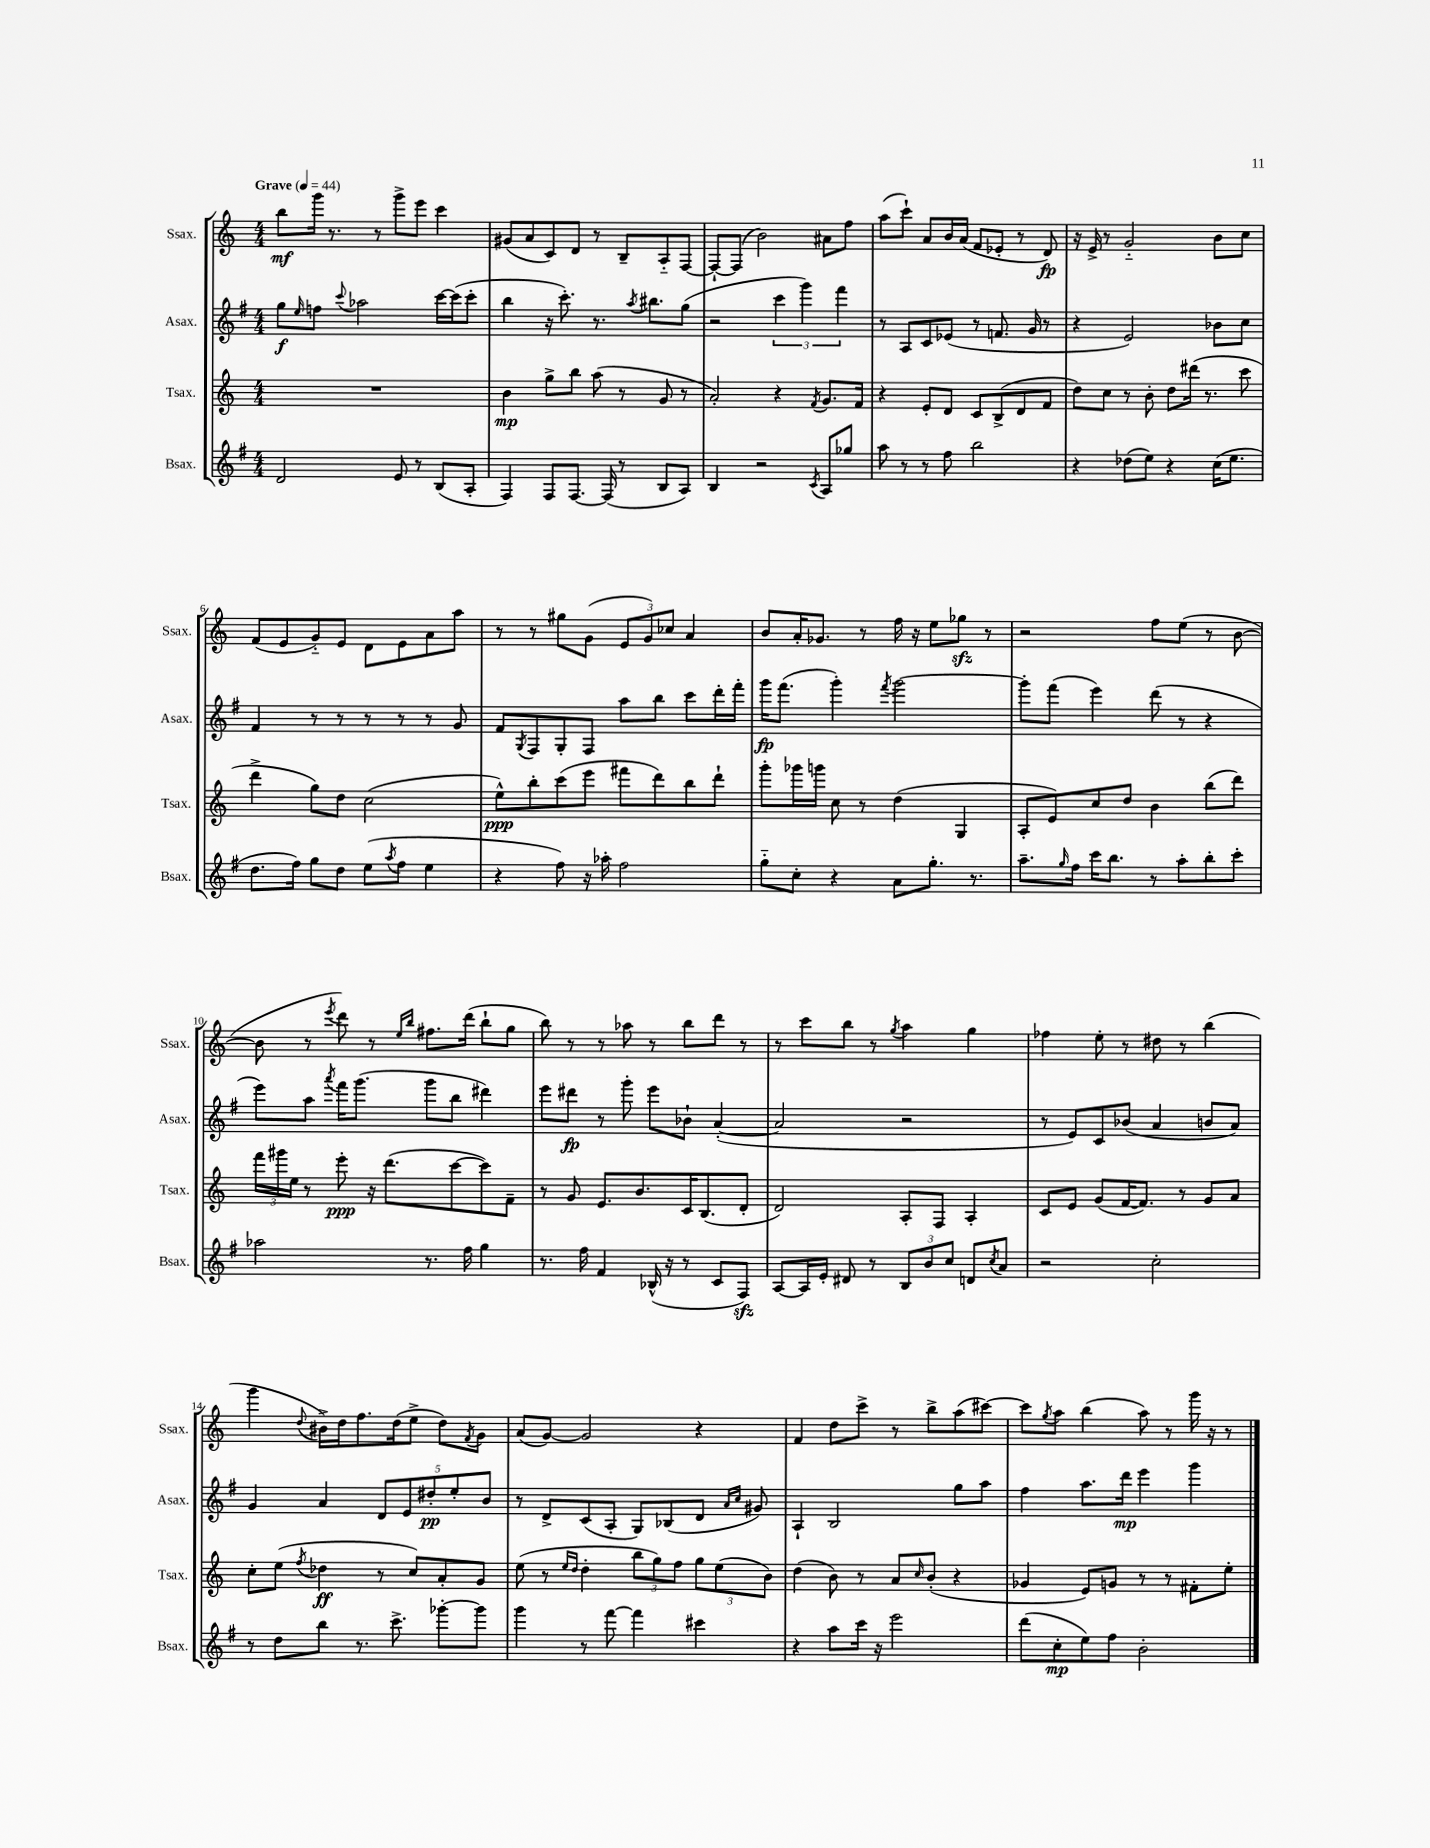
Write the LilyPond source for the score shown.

<<
\new StaffGroup <<
\new Staff = "s0" \with { instrumentName = "Ssax." shortInstrumentName = "Ssax." } {
    \clef treble \key c \major \numericTimeSignature \time 4/4 \tempo "Grave" 4 = 44
    b''8\mf g'''16 r8. r8 g'''8-> e'''8 c'''4 |
    gis'8( a'8 c'8) d'8 r8 b8-- a8-_ f8~ |
    f8~-! f8( b'2) ais'8 f''8 |
    a''8( c'''8-!) a'8 b'16 a'16( f'8 ees'8-. r8 d'8\fp) |
    r16 e'16-> r8 g'2-_ b'8 c''8 |
    f'8( e'8 g'8-_) e'8 d'8 e'8 a'8 a''8 |
    r8 r8 gis''8 g'8( \tuplet 3/2 { e'8 g'8) ces''8 } a'4 |
    b'8 a'16-. ges'8. r8 f''16 r16 e''8 ges''8\sfz r8 |
    r2 f''8 e''8( r8 b'8~ |
    b'8 r8 \acciaccatura { e'''8 } d'''8) r8 \grace { e''16 b''16 } fis''8. d'''16( b''8-! g''8 |
    b''8) r8 r8 aes''8 r8 b''8 d'''8 r8 |
    r8 c'''8 b''8 r8 \acciaccatura { g''8 } a''4 g''4 |
    fes''4 e''8-. r8 dis''8 r8 b''4( |
    g'''4 \appoggiatura { d''8 } bis'16->) d''16 f''8. d''16( e''8-> d''8) \acciaccatura { f'8 } g'8 |
    a'8( g'8~) g'2 r4 |
    f'4 d''8 c'''8-> r8 b''8-> a''8( cis'''8~) |
    cis'''8 \acciaccatura { g''8 } a''8 b''4( a''8) r8 g'''16 r16 r8 \bar "|." |
}
\new Staff = "s1" \with { instrumentName = "Asax." shortInstrumentName = "Asax." } {
    \clef treble \key g \major \numericTimeSignature \time 4/4
    g''8\f \grace { e''16 } f''8 \appoggiatura { c'''8 } aes''2 c'''16~ c'''16( c'''8-. |
    b''4 r16 c'''8.-.) r8. \acciaccatura { a''8 } bis''8. g''8( |
    r2 \tuplet 3/2 { c'''4 g'''4) fis'''4 } |
    r8 a8 c'8 ees'8( r8 f'8. g'16 r8 |
    r4 e'2) bes'8 c''8 |
    fis'4 r8 r8 r8 r8 r8 g'8 |
    fis'8 \acciaccatura { g8 } fis8 g8-. fis8 a''8 b''8 c'''8 d'''16-. fis'''16-. |
    g'''16\fp fis'''8.( g'''4-.) \acciaccatura { fis'''8 } g'''2~ |
    g'''8-. fis'''8( e'''4) d'''8( r8 r4 |
    e'''8) a''8 \acciaccatura { a'''8 } fis'''16 g'''8.( g'''8 b''8 dis'''4) |
    e'''8 dis'''8\fp r8 g'''8-. e'''8 bes'8-! a'4~-.( |
    a'2 r2 |
    r8 e'8) c'8 bes'8( a'4 b'8 a'8) |
    g'4 a'4 \tuplet 5/4 { d'8 e'8 dis''8-.\pp e''8-. b'8 } |
    r8 d'8-> c'8( a8-. g8) bes8( d'8 \grace { a'16 c''16 } gis'8) |
    a4-! b2 g''8 a''8 |
    fis''4 a''8. d'''16\mp e'''4 g'''4 \bar "|." |
}
\new Staff = "s2" \with { instrumentName = "Tsax." shortInstrumentName = "Tsax." } {
    \clef treble \key c \major \numericTimeSignature \time 4/4
    R1 |
    b'4\mp g''8-> b''8 a''8( r8 g'8 r8 |
    a'2-.) r4 \acciaccatura { f'8 } g'8. f'16 |
    r4 e'8-. d'8 c'8 b8->( d'8 f'8 |
    d''8) c''8 r8 b'8-. d''8 dis'''16( r8. c'''8 |
    d'''4-> g''8) d''8 c''2( |
    e''8-^\ppp) b''8-. c'''8( e'''8 fis'''8 d'''8) b''8 d'''8-! |
    g'''8-. ges'''16 g'''16 c''8 r8 d''4( g4 |
    a8-. e'8) c''8 d''8 b'4 b''8( d'''8) |
    \tuplet 3/2 { f'''16 gis'''16 e''16 } r8 e'''8-.\ppp r16 d'''8.( c'''8~ c'''8) f'8-- |
    r8 g'8 e'8. b'8. c'16 b8.( d'8-. |
    d'2) a8-. f8 a4-. |
    c'8 e'8 g'8( f'16~ f'8.) r8 g'8 a'8 |
    c''8-. e''8( \acciaccatura { f''8 } des''4\ff r8 c''8) a'8-. g'8 |
    e''8( r8 \grace { e''16 d''16 } d''4-. \tuplet 3/2 { b''8 g''8) f''8 } \tuplet 3/2 { g''8 e''8( b'8) } |
    d''4( b'8) r8 a'8 \grace { c''16 } b'8-.( r4 |
    ges'4 e'8) g'8 r8 r8 fis'8-. e''8-. \bar "|." |
}
\new Staff = "s3" \with { instrumentName = "Bsax." shortInstrumentName = "Bsax." } {
    \clef treble \key g \major \numericTimeSignature \time 4/4
    d'2 e'8 r8 b8( a8-. |
    fis4) fis8 fis8.~ fis16( r8 b8 a8) |
    b4 r2 \acciaccatura { c'8 } a8 ges''8 |
    a''8 r8 r8 fis''8 b''2 |
    r4 des''8( e''8) r4 c''16( e''8. |
    d''8. fis''16) g''8 d''8 e''8( \acciaccatura { a''8 } fis''8 e''4 |
    r4 fis''8) r16 aes''16-. fis''2 |
    g''8-_ c''8-. r4 a'8 g''8.-. r8. |
    a''8.-- \grace { g''16 } fis''16 c'''16 b''8. r8 a''8-. b''8-. c'''8-. |
    aes''2 r8. fis''16 g''4 |
    r8. fis''16 fis'4 bes16-^( r16 r8 c'8 fis8\sfz) |
    a8~ a16 e'16-. dis'8 r8 \tuplet 3/2 { b8 b'8 c''8 } d'8 \acciaccatura { c''8 } a'8 |
    r2 c''2-. |
    r8 d''8 b''8 r8. c'''8.-> ges'''8~-. ges'''8 |
    g'''4 r8 fis'''8~ fis'''4 cis'''4 |
    r4 a''8 c'''16 r16 e'''2 |
    d'''8( c''8-.\mp e''8) fis''8 b'2-. \bar "|." |
}
>>
>>
